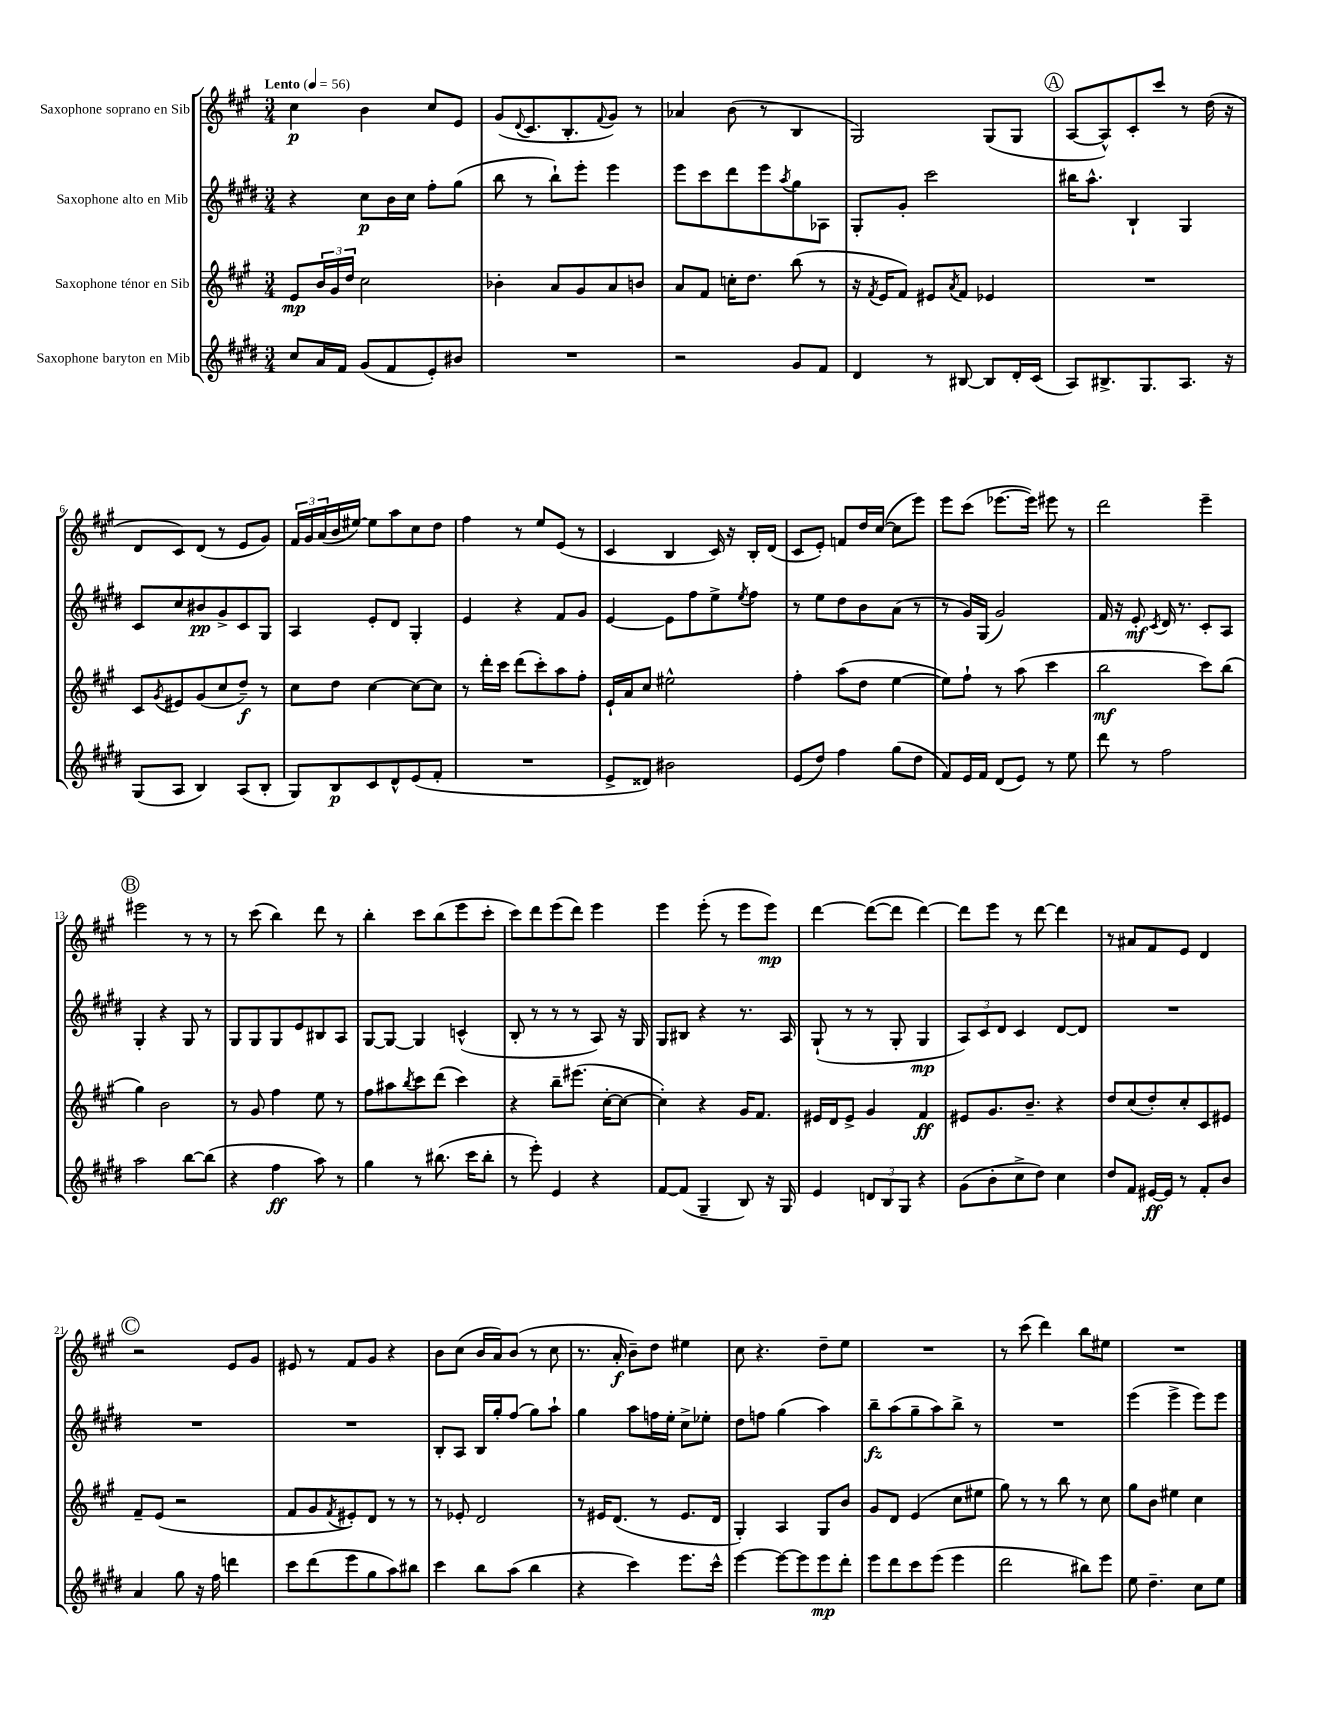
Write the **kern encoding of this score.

**kern	**dynam	**kern	**dynam	**kern	**dynam	**kern	**dynam
*part4	*part4	*part3	*part3	*part2	*part2	*part1	*part1
*staff4	*staff4	*staff3	*staff3	*staff2	*staff2	*staff1	*staff1
*I"Saxophone baryton en Mib	*	*I"Saxophone ténor en Sib	*	*I"Saxophone alto en Mib	*	*I"Saxophone soprano en Sib	*
*clefG2	*	*clefG2	*	*clefG2	*	*clefG2	*
*k[f#c#g#d#]	*	*k[f#c#g#]	*	*k[f#c#g#d#]	*	*k[f#c#g#]	*
*M3/4	*	*M3/4	*	*M3/4	*	*M3/4	*
*MM56	*	*MM56	*	*MM56	*	*MM56	*
=1	=1	=1	=1	=1	=1	=1	=1
!	!	!	!	!	!	!LO:TX:a:B:t=Lento	!
8cc#/L	.	8e/L	mp	4r	.	4cc#\	p
16a/L	.	24b/L	.	.	.	.	.
.	.	24g#/	.	.	.	.	.
16f#/JJ	.	.	.	.	.	.	.
.	.	24dd/JJ	.	.	.	.	.
(8g#/L	.	2cc#\	.	8cc#\L	p	4b\	.
8f#/	.	.	.	16b\L	.	.	.
.	.	.	.	16cc#\JJ	.	.	.
8e'/)	.	.	.	8ff#'\L	.	8cc#/L	.
8b#X/J	.	.	.	(8gg#\J	.	8e/J	.
=2	=2	=2	=2	=2	=2	=2	=2
2.r	.	4b-X'\	.	8bb\	.	(8g#/L	.
.	.	.	.	.	.	8qqd/	.
.	.	.	.	8r	.	8.c#/	.
.	.	8a/L	.	8bb`\L)	.	.	.
.	.	.	.	.	.	8.B'/	.
.	.	8g#/	.	8eee'\J	.	.	.
.	.	.	.	.	.	8qqf#/	.
.	.	8a/	.	4eee\	.	8g#/J)	.
.	.	8bn/J	.	.	.	8r	.
=3	=3	=3	=3	=3	=3	=3	=3
2r	.	8a/L	.	8eee\L	.	4a-X/	.
.	.	8f#/J	.	8ccc#\	.	.	.
.	.	16ccn'\KL	.	8ddd#\	.	(8b\	.
.	.	8.dd\J	.	.	.	.	.
.	.	.	.	8eee\	.	8r	.
.	.	.	.	8qaa/	.	.	.
8g#/L	.	(8bb\	.	8gg#\	.	4B/	.
8f#/J	.	8r	.	8A-X\J	.	.	.
=4	=4	=4	=4	=4	=4	=4	=4
4d#/	.	16r	.	8G#'/L	.	2G#/)	.
.	.	8qf#/	.	.	.	.	.
.	.	16e/KL	.	.	.	.	.
.	.	8f#/J)	.	8g#'/J	.	.	.
8r	.	8e#X/L	.	2ccc#\	.	.	.
.	.	8qa/	.	.	.	.	.
[8B#X/	.	8f#/J	.	.	.	.	.
8B#/L]	.	4e-X/	.	.	.	(8G#/L	.
16d#'/L	.	.	.	.	.	8G#/J	.
(16c#/JJ	.	.	.	.	.	.	.
!!LO:REH:place=s1:t=A
=5	=5	=5	=5	=5	=5	=5	=5
8A/L)	.	2.r	.	16bb#X\KL	.	[8A/L	.
.	.	.	.	8.aa^^\J	.	.	.
8.B#X^/	.	.	.	.	.	8A^^/])	.
.	.	.	.	4B`/	.	8c#'/	.
8.G#/	.	.	.	.	.	.	.
.	.	.	.	.	.	8ccc#/J	.
8.A/J	.	.	.	4G#/	.	8r	.
.	.	.	.	.	.	(16dd\	.
16r	.	.	.	.	.	16r	.
!!LO:LB:g=z
=6	=6	=6	=6	=6	=6	=6	=6
(8G#/L	.	8c#/L	.	8c#/L	.	8d/L	.
.	.	8qg#/	.	.	.	.	.
8A/J	.	8e#X/	.	8cc#/	.	8c#/)	.
4B/)	.	(8g#/	.	8b#X/	pp	(8d/J	.
.	.	8cc#/	.	8g#^/	.	8r	.
(8A/L	.	8dd~/J)	f	8c#/	.	8e/L	.
8B'/J	.	8r	.	8G#/J	.	8g#/J)	.
=7	=7	=7	=7	=7	=7	=7	=7
8G#/L)	.	8cc#\L	.	4A/	.	24f#/LL	.
.	.	.	.	.	.	24g#/	.
.	.	.	.	.	.	(24a/	.
8B/	p	8dd\J	.	.	.	16b/	.
.	.	.	.	.	.	[16ee#X/JJ)	.
8c#/	.	[4cc#\	.	8e'/L	.	8ee#\L]	.
8d#^^/	.	.	.	8d#/J	.	8aa\	.
(8e/	.	8cc#\L_	.	4G#'/	.	8cc#\	.
8f#'/J	.	8cc#\J]	.	.	.	8dd\J	.
=8	=8	=8	=8	=8	=8	=8	=8
2.r	.	8r	.	4e/	.	4ff#\	.
.	.	16ddd'\LL	.	.	.	.	.
.	.	16ccc#\JJ	.	.	.	.	.
.	.	(8ddd\L	.	4r	.	8r	.
.	.	8ccc#'\)	.	.	.	8ee/L	.
.	.	8aa\	.	8f#/L	.	(8e/J	.
.	.	8ff#'\J	.	8g#/J	.	8r	.
=9	=9	=9	=9	=9	=9	=9	=9
8e^/L	.	16e`/LL	.	[4e/	.	4c#/	.
.	.	16a/J	.	.	.	.	.
8d##X/J)	.	8cc#/J	.	.	.	.	.
2b#X\	.	2ee#X^^\	.	8e\L]	.	4B/	.
.	.	.	.	8ff#\	.	.	.
.	.	.	.	8ee^\	.	16c#/)	.
.	.	.	.	.	.	16r	.
.	.	.	.	8qee/	.	.	.
.	.	.	.	8ff#\J	.	16B'/LL	.
.	.	.	.	.	.	(16d/JJ	.
=10	=10	=10	=10	=10	=10	=10	=10
(8e/L	.	4ff#'\	.	8r	.	8c#/L	.
8dd#/J)	.	.	.	8ee\L	.	8e'/J)	.
4ff#\	.	(8aa\L	.	8dd#\	.	8fn/L	.
.	.	8dd\J	.	8b\	.	16dd/L	.
.	.	.	.	.	.	([16cc#/JJ	.
(8gg#\L	.	[4ee\	.	(8a\J	.	8cc#\L]	.
8dd#\J	.	.	.	8r	.	8eee\J)	.
=11	=11	=11	=11	=11	=11	=11	=11
8f#/L)	.	8ee\L])	.	8r	.	8eee\L	.
16e/L	.	8ff#`\J	.	16g#/LL)	.	(8ccc#\J	.
16f#/JJ	.	.	.	(16G#/JJ	.	.	.
(8d#/L	.	8r	.	2g#/)	.	[8.eee-X\L	.
8e/J)	.	(8aa\	.	.	.	.	.
.	.	.	.	.	.	16eee-\Jk])	.
8r	.	4ccc#\	.	.	.	8eee#X\	.
8ee\	.	.	.	.	.	8r	.
=12	=12	=12	=12	=12	=12	=12	=12
8ddd#\	.	2bb\	mf	16f#/	.	2ddd\	.
.	.	.	.	16r	.	.	.
8r	.	.	.	8e'/	mf	.	.
.	.	.	.	8qc#/	.	.	.
2ff#\	.	.	.	16d#/	.	.	.
.	.	.	.	8.r	.	.	.
.	.	8ccc#\L)	.	8c#'/L	.	4eee~\	.
.	.	(8bb\J	.	8A/J	.	.	.
!!LO:LB:g=z
!!LO:REH:place=s1:t=B
=13	=13	=13	=13	=13	=13	=13	=13
2aa\	.	4gg#\)	.	4G#'/	.	2eee#X\	.
.	.	2b\	.	4r	.	.	.
[8bb\L	.	.	.	8G#/	.	8r	.
(8bb\J]	.	.	.	8r	.	8r	.
=14	=14	=14	=14	=14	=14	=14	=14
4r	.	8r	.	8G#/L	.	8r	.
.	.	8g#/	.	8G#/	.	(8ccc#\	.
4ff#\	ff	4ff#\	.	8G#/	.	4bb\)	.
.	.	.	.	8e/	.	.	.
8aa\)	.	8ee\	.	8B#X/	.	8ddd\	.
8r	.	8r	.	8A/J	.	8r	.
=15	=15	=15	=15	=15	=15	=15	=15
4gg#\	.	8ff#\L	.	[8G#/L	.	4bb'\	.
.	.	8aa#X\	.	8G#/J_	.	.	.
.	.	8qbb/	.	.	.	.	.
8r	.	8ccc#\	.	4G#/]	.	8ccc#\L	.
(8.bb#X\	.	(8ddd\J	.	.	.	(8bb\	.
.	.	4ccc#\)	.	(4cn^^/	.	8eee\	.
16ccc#\KL	.	.	.	.	.	.	.
8bb#'\J	.	.	.	.	.	8ccc#'\J	.
=16	=16	=16	=16	=16	=16	=16	=16
8r	.	4r	.	8B'/	.	8ccc#\L)	.
8eee'\)	.	.	.	8r	.	8ddd\	.
4e/	.	8bb~\L	.	8r	.	(8eee\	.
.	.	(8.eee#X\J	.	8r	.	8ddd\J)	.
4r	.	.	.	8A/)	.	4eee\	.
.	.	[16cc#'\KL	.	.	.	.	.
.	.	8cc#\J_	.	16r	.	.	.
.	.	.	.	16G#/	.	.	.
=17	=17	=17	=17	=17	=17	=17	=17
[8f#/L	.	4cc#'\])	.	8G#/L	.	4eee\	.
(8f#/J]	.	.	.	8B#X/J	.	.	.
4G#~/	.	4r	.	4r	.	(8eee'\	.
.	.	.	.	.	.	8r	.
8B/)	.	16g#/KL	.	8.r	.	8eee\L	.
.	.	8.f#/J	.	.	.	.	.
16r	.	.	.	.	.	8eee\J)	mp
16G#/	.	.	.	16A/	.	.	.
=18	=18	=18	=18	=18	=18	=18	=18
4e/	.	16e#X/LL	.	(8G#`/	.	[4ddd\	.
.	.	16d/J	.	.	.	.	.
.	.	8e#^/J	.	8r	.	.	.
12dn/L	.	4g#/	.	8r	.	(8ddd\L_	.
12B/	.	.	.	.	.	.	.
.	.	.	.	8G#'/	.	8ddd\J]	.
12G#/J	.	.	.	.	.	.	.
4r	.	4f#/	ff	4G#/	mp	[4ddd\)	.
=19	=19	=19	=19	=19	=19	=19	=19
(8g#\L	.	8e#X/L	.	12A/L)	.	8ddd\L]	.
.	.	.	.	12c#/	.	.	.
8b'\	.	8.g#/	.	.	.	8eee\J	.
.	.	.	.	12d#/J	.	.	.
8cc#^\	.	.	.	4c#/	.	8r	.
.	.	8.b~/J	.	.	.	.	.
8dd#\J)	.	.	.	.	.	[8ddd\	.
4cc#\	.	4r	.	[8d#/L	.	4ddd\]	.
.	.	.	.	8d#/J]	.	.	.
=20	=20	=20	=20	=20	=20	=20	=20
8dd#/L	.	8dd/L	.	2.r	.	8r	.
8f#/J	.	(8cc#/	.	.	.	8a#X/L	.
[16e#X/LL	ff	8dd'/)	.	.	.	8f#/	.
16e#/JJ]	.	.	.	.	.	.	.
8r	.	8cc#'/	.	.	.	8e/J	.
8f#'/L	.	8c#/	.	.	.	4d/	.
8b/J	.	8e#X/J	.	.	.	.	.
!!LO:LB:g=z
!!LO:REH:place=s1:t=C
=21	=21	=21	=21	=21	=21	=21	=21
4a/	.	8f#~/L	.	2.r	.	2r	.
.	.	(8e/J	.	.	.	.	.
8gg#\	.	2r	.	.	.	.	.
16r	.	.	.	.	.	.	.
16ff#\	.	.	.	.	.	.	.
4dddn\	.	.	.	.	.	8e/L	.
.	.	.	.	.	.	8g#/J	.
=22	=22	=22	=22	=22	=22	=22	=22
8ccc#\L	.	8f#/L	.	2.r	.	8e#X/	.
(8ddd#\	.	8g#/	.	.	.	8r	.
.	.	8qf#/	.	.	.	.	.
8eee\	.	8e#X'/)	.	.	.	8f#/L	.
8gg#\	.	8d/J	.	.	.	8g#/J	.
8aa\)	.	8r	.	.	.	4r	.
8bb#X\J	.	8r	.	.	.	.	.
=23	=23	=23	=23	=23	=23	=23	=23
4ccc#\	.	8r	.	8B'/L	.	8b\L	.
.	.	8e-X'/	.	8A/J	.	(8cc#\J	.
8bb\L	.	2d/	.	16B/LL	.	16b/LL	.
.	.	.	.	16gg#'/J	.	16a/J)	.
(8aa\J	.	.	.	(8ff#/J	.	(8b/J	.
4bb\	.	.	.	8gg#\L)	.	8r	.
.	.	.	.	8aa`\J	.	8cc#\	.
=24	=24	=24	=24	=24	=24	=24	=24
4r	.	8r	.	4gg#\	.	8.r	.
.	.	16e#X/KL	.	.	.	.	.
.	.	(8.d/J	.	.	.	16a'/	f
4ccc#\)	.	.	.	8aa\L	.	8b~\L)	.
.	.	8r	.	16ffn\L	.	8dd\J	.
.	.	.	.	16ee'\JJ	.	.	.
8.eee\L	.	8.e#/L	.	8cc#^\L	.	4ee#X\	.
.	.	.	.	8ee-X'\J	.	.	.
16ccc#^^\Jk	.	16d/Jk	.	.	.	.	.
=25	=25	=25	=25	=25	=25	=25	=25
[4eee\	.	4G#'/)	.	8dd#\L	.	8cc#\	.
.	.	.	.	8ffn\J	.	4.r	.
8eee\L_	.	4A/	.	(4gg#\	.	.	.
8eee\]	.	.	.	.	.	.	.
8eee\	mp	8G#/L	.	4aa\)	.	8dd~\L	.
8ddd#'\J	.	8b/J	.	.	.	8ee\J	.
=26	=26	=26	=26	=26	=26	=26	=26
8eee\L	.	8g#/L	.	8bb~\L	fz	2.r	.
8ddd#\	.	8d/J	.	(8aa\	.	.	.
8ccc#\	.	(4e/	.	8gg#~\	.	.	.
(8eee\J	.	.	.	8aa\)	.	.	.
4eee\	.	8cc#\L	.	8bb^\J	.	.	.
.	.	8ee#X\J	.	8r	.	.	.
=27	=27	=27	=27	=27	=27	=27	=27
2ddd#\	.	8gg#\)	.	2.r	.	8r	.
.	.	8r	.	.	.	(8ccc#\	.
.	.	8r	.	.	.	4ddd\)	.
.	.	8bb\	.	.	.	.	.
8bb#X\L)	.	8r	.	.	.	8bb\L	.
8eee\J	.	8cc#\	.	.	.	8ee#X\J	.
=28	=28	=28	=28	=28	=28	=28	=28
8ee\	.	8gg#\L	.	(4eee\	.	2.r	.
4.dd#~\	.	8b\J	.	.	.	.	.
.	.	4ee#X\	.	4eee^\	.	.	.
8cc#\L	.	4cc#\	.	8eee\L)	.	.	.
8ee\J	.	.	.	8eee\J	.	.	.
==	==	==	==	==	==	==	==
*-	*-	*-	*-	*-	*-	*-	*-
